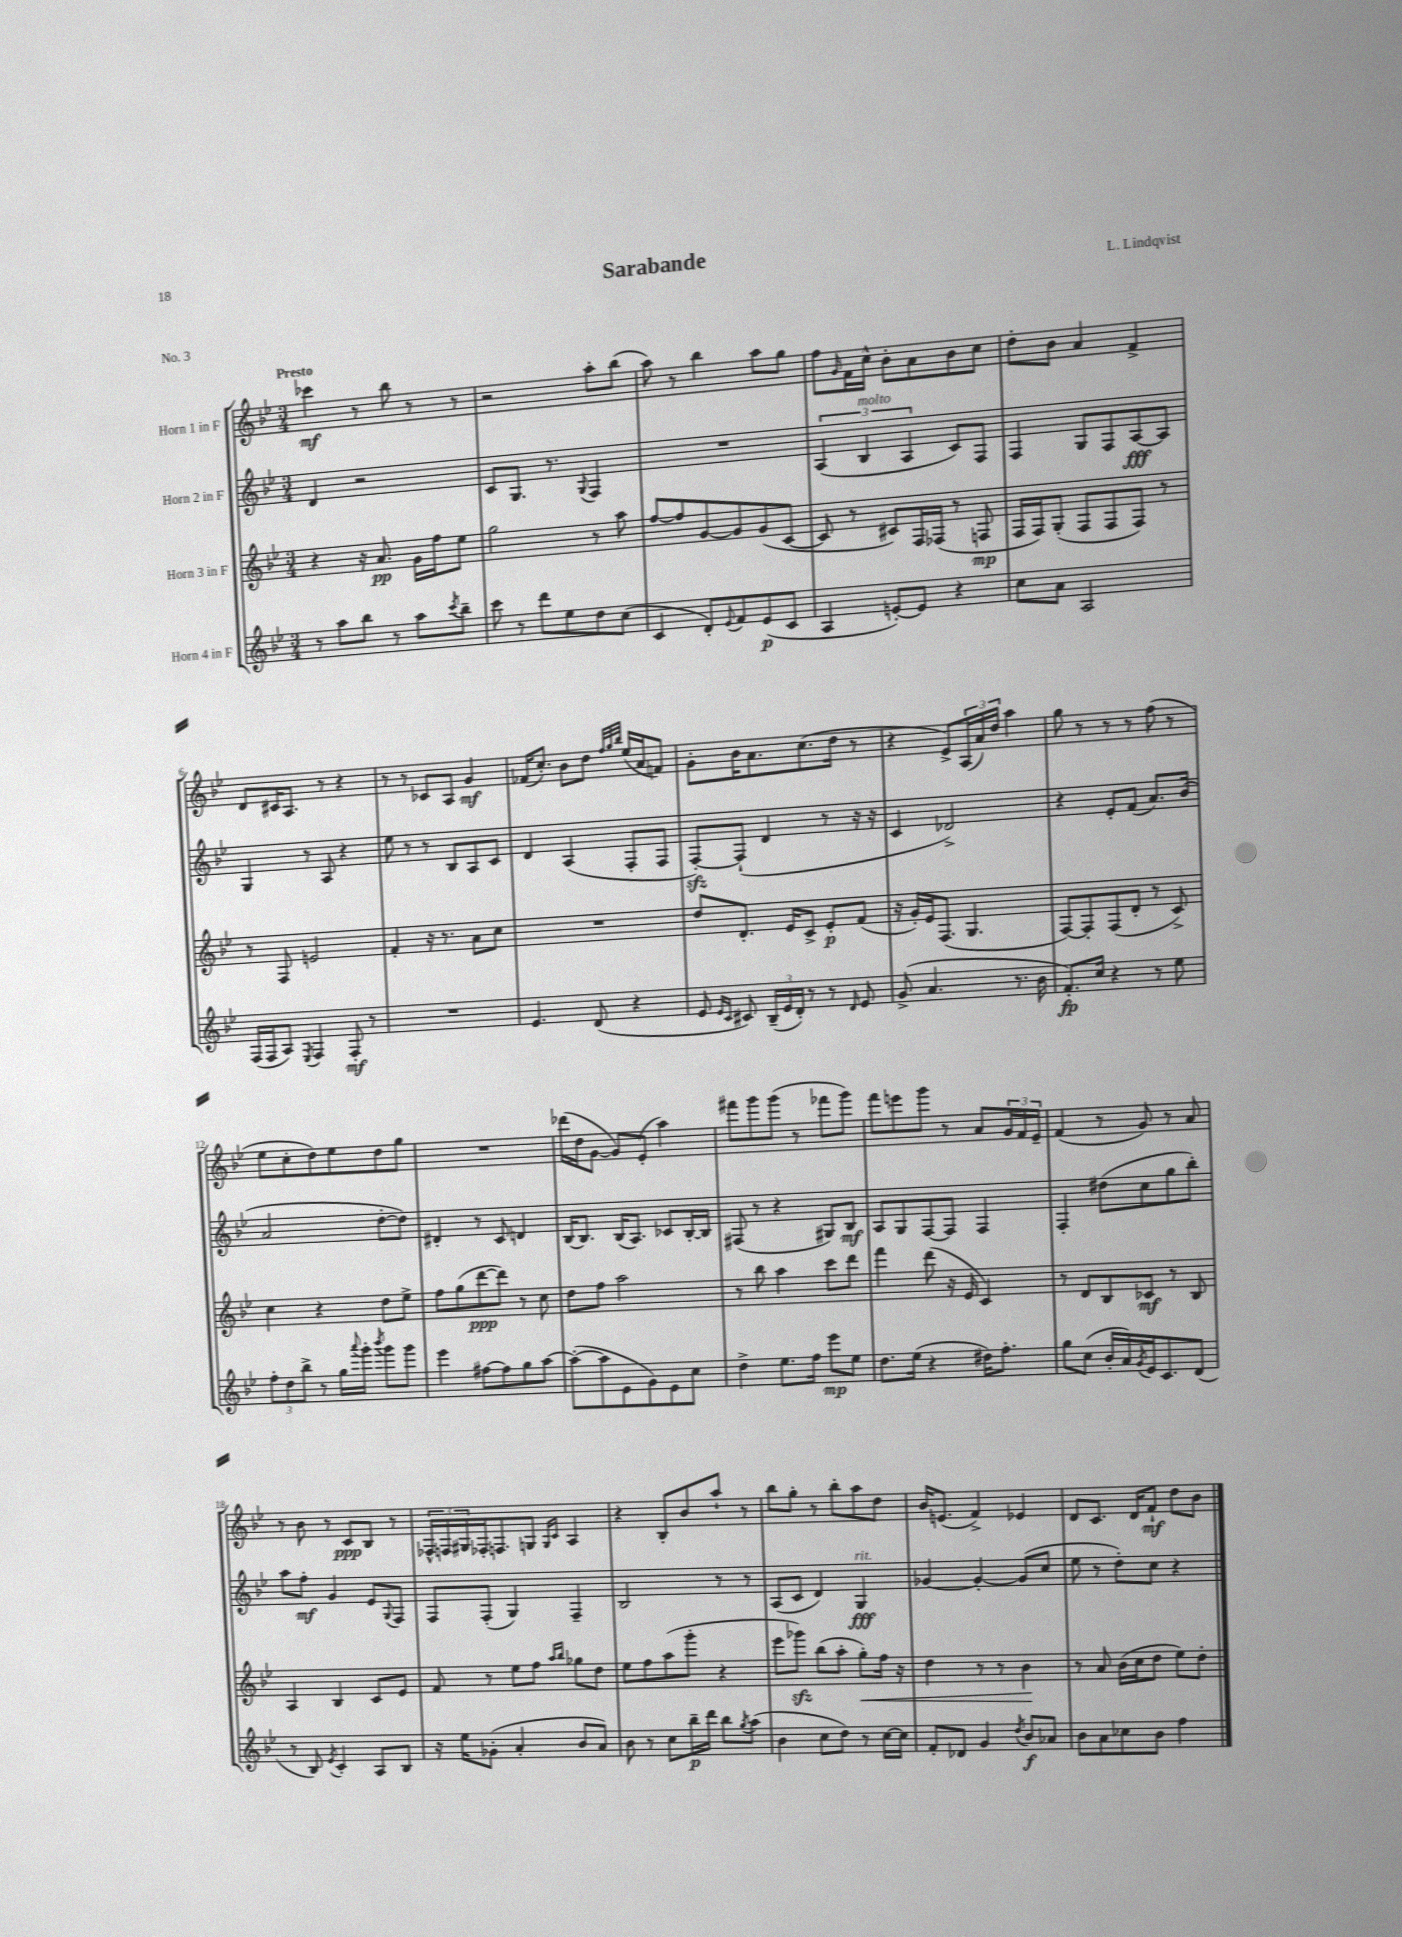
\header { title = "Sarabande" composer = "L. Lindqvist" piece = "No. 3" }
<<
\new StaffGroup <<
\new Staff = "s0" \with { instrumentName = "Horn 1 in F" } {
    \clef treble \key bes \major \numericTimeSignature \time 3/4 \tempo "Presto"
    ces'''4\mf r8 bes''8 r8 r8 |
    r2 a''8-. bes''8( |
    a''8) r8 bes''4 a''8 g''8 |
    f''8 \grace { g'16 } f'16 c''16-^ bes'8-. a'8 bes'8 c''8 |
    d''8-. bes'8 a'4 f'4-> |
    d'8 cis'16 a8. r8 r4 |
    r8 r8 ces'8 a8 g'4\mf |
    fes'16( c''8.-.) bes'8 d''8 \grace { f''32 g''32 bes''32 } ees''16( a'16 f'8) |
    g'8-. bes'16 a'8. c''8.( d''16 r8 |
    r4 ees'8->) \tuplet 3/2 { a16( a'16) d''16 } a''4 |
    g''8 r8 r8 r8 f''8( r8 |
    ees''8 c''8-. d''8) ees''8 d''8 g''8 |
    R2. |
    des'''16( d''16 g'8~ g'8) ees'8-.( a''4) |
    fis'''8 g'''8 g'''8( r8 fes'''8 g'''8) |
    f'''8 e'''8 g'''8 r8 a'8 \tuplet 3/2 { g'16 f'16 ees'16-- } |
    f'4( r8 g'8) r8 a'8 |
    r8 bes'8 r8 c'8\ppp bes8 r8 |
    \tuplet 3/2 { fes16-^ f16 gis16 } fes16-. f8. g8 \grace { g16 c'16 } a4 |
    r4 bes8-. bes'8 a''8-! r8 |
    bes''8 g''8-. r8 bes''8-. a''8 d''8 |
    bes'16 e'8.( f'4->) ees'4 |
    d'8 c'8. d'16 f'8-!\mf d''8 bes'8 \bar "|." |
}
\new Staff = "s1" \with { instrumentName = "Horn 2 in F" } {
    \clef treble \key bes \major \numericTimeSignature \time 3/4
    d'4 r2 |
    c'8 g8. r8. \appoggiatura { g8 } f4 |
    R2. |
    \tuplet 3/2 { a4( bes4^\markup { \italic "molto" } a4 } c'8) f8 |
    f4 g8 f8 a8~\fff a8 |
    g4 r8 a8 r4 |
    ees''8 r8 r8 bes8 a8 c'8 |
    d'4 a4( f8-. f8 |
    f8~-.\sfz) f8-!( d'4 r8 r16 r16 |
    c'4 des'2->) |
    r4 ees'8-. f'8( a'8.) bes'16( |
    a'2 d''8~-. d''8) |
    dis'4-. r8 c'8 d'4 |
    bes16~ bes8. bes16( a8.) ces'8 bes16~-. bes16 |
    fis8( r8 r4 gis8) bes8\mf |
    a8 g8 f8~ f8 f4 |
    f4-. dis''8( c''8 g''8 bes''8-.) |
    a''8 f''8-.\mf g'4 ees'8 \appoggiatura { g8 } f8 |
    f8 f8-.( g4) f4-- |
    bes2 r8 r8 |
    a8( c'8 d'4) g4\fff^\markup { \italic "rit." } |
    ges'4~ ges'4~-. ges'8( c''8 |
    ees''8 r8 d''8-.) c''8 r4 \bar "|." |
}
\new Staff = "s2" \with { instrumentName = "Horn 3 in F" } {
    \clef treble \key bes \major \numericTimeSignature \time 3/4
    r4 r16 a'8.\pp g'16 f''16 ees''8 |
    g''2 r8 a''8 |
    f''8~ f''8 g'8~ g'8 g'8( c'8~ |
    c'8 r8 cis'8) f16 fes16( r8 f8\mp |
    f16 f16) g8-.( f8 f8 f8) r8 |
    r8 f8 e'2 |
    f'4-. r16 r8. a'8 c''8 |
    R2. |
    d''8 d'8.-. ees'16 c'8-> ees'8-.\p f'8( |
    r16 g'16-.) ees'16 f8.( g4. |
    f8~) f8-. f8( d'8-. r8 c'8->) |
    c''4 r4 d''8 ees''8-> |
    f''8 g''8( d'''8~\ppp d'''8) r8 c''8 |
    d''8 f''8 a''2 |
    r8 bes''8 a''4 c'''8 d'''8 |
    f'''4 d'''8( r16 ees'16 c'4) |
    r8 d'8 bes8 ces'8\mf r8 bes8 |
    a4 bes4 c'8 ees'8 |
    f'8 r8 ees''8 f''8 \grace { a''16 bes''16 } ges''8 d''8 |
    ees''8 f''8 a''8( g'''8-. r4 |
    ees'''8 ges'''8\sfz) bes''8( a''8-. g''8-.\<) f''16 r16 |
    d''4 r8 r8 bes'4\! |
    r8 a'8 bes'16( c''16 d''8 ees''8) d''8-. \bar "|." |
}
\new Staff = "s3" \with { instrumentName = "Horn 4 in F" } {
    \clef treble \key bes \major \numericTimeSignature \time 3/4
    r8 a''8 bes''8 r8 a''8 \acciaccatura { c'''8 } bes''8-- |
    c'''8 r8 d'''8 ees''8 d''8 c''8( |
    c'4 d'8-.) \appoggiatura { ees'8 } f'8 ees'8\p( c'8 |
    a4 e'8~-.) e'8 r4 |
    c''8 a'8 a2 |
    f16( f16 a8) \acciaccatura { ees8 } f4 f8-.\mf r8 |
    R2. |
    ees'4. d'8( r4 |
    ees'8 \grace { ees'16 c'16 } cis'8) \tuplet 3/2 { bes16--( ees'16 d'16-.) } r8 r8 \grace { d'16 } ees'8 |
    g'8->( a'4. r8. bes'16 |
    f'8.-.\fp) c''16 r4 r8 ees''8 |
    \tuplet 3/2 { f''8-. d''8 bes''8-> } r8 g''16 \appoggiatura { a'''8 } g'''16-. \acciaccatura { bes'''8 } g'''8 g'''8 |
    ees'''4 fis''8~ fis''8 g''8 a''8~ |
    a''8~-.( a''8 ees'8 g'8) ees'8 c''8 |
    d''4-> ees''8. f''16 ees'''8\mp ees''8 |
    d''8. ees''16( r4 dis''16) f''8.-. |
    g''8 c''8( bes'16-. a'16) \acciaccatura { g'8 } ees'16 c'8. d'8( |
    r8 bes8) \acciaccatura { ees'8 } c'4-. a8 bes8 |
    r16 ees''16 ges'8-.( a'4-. bes'8 a'8) |
    bes'8 r8 c''8 bes''16--\p d'''16 bes''8 \acciaccatura { g''8 } a''8( |
    bes'4 c''8 d''8) r8 c''16~ c''16 |
    f'8-. des'8 g'4 \acciaccatura { d''8 } bes'8\f aes'8 |
    bes'8 a'8 ces''8 bes'8 f''4 \bar "|." |
}
>>
>>
